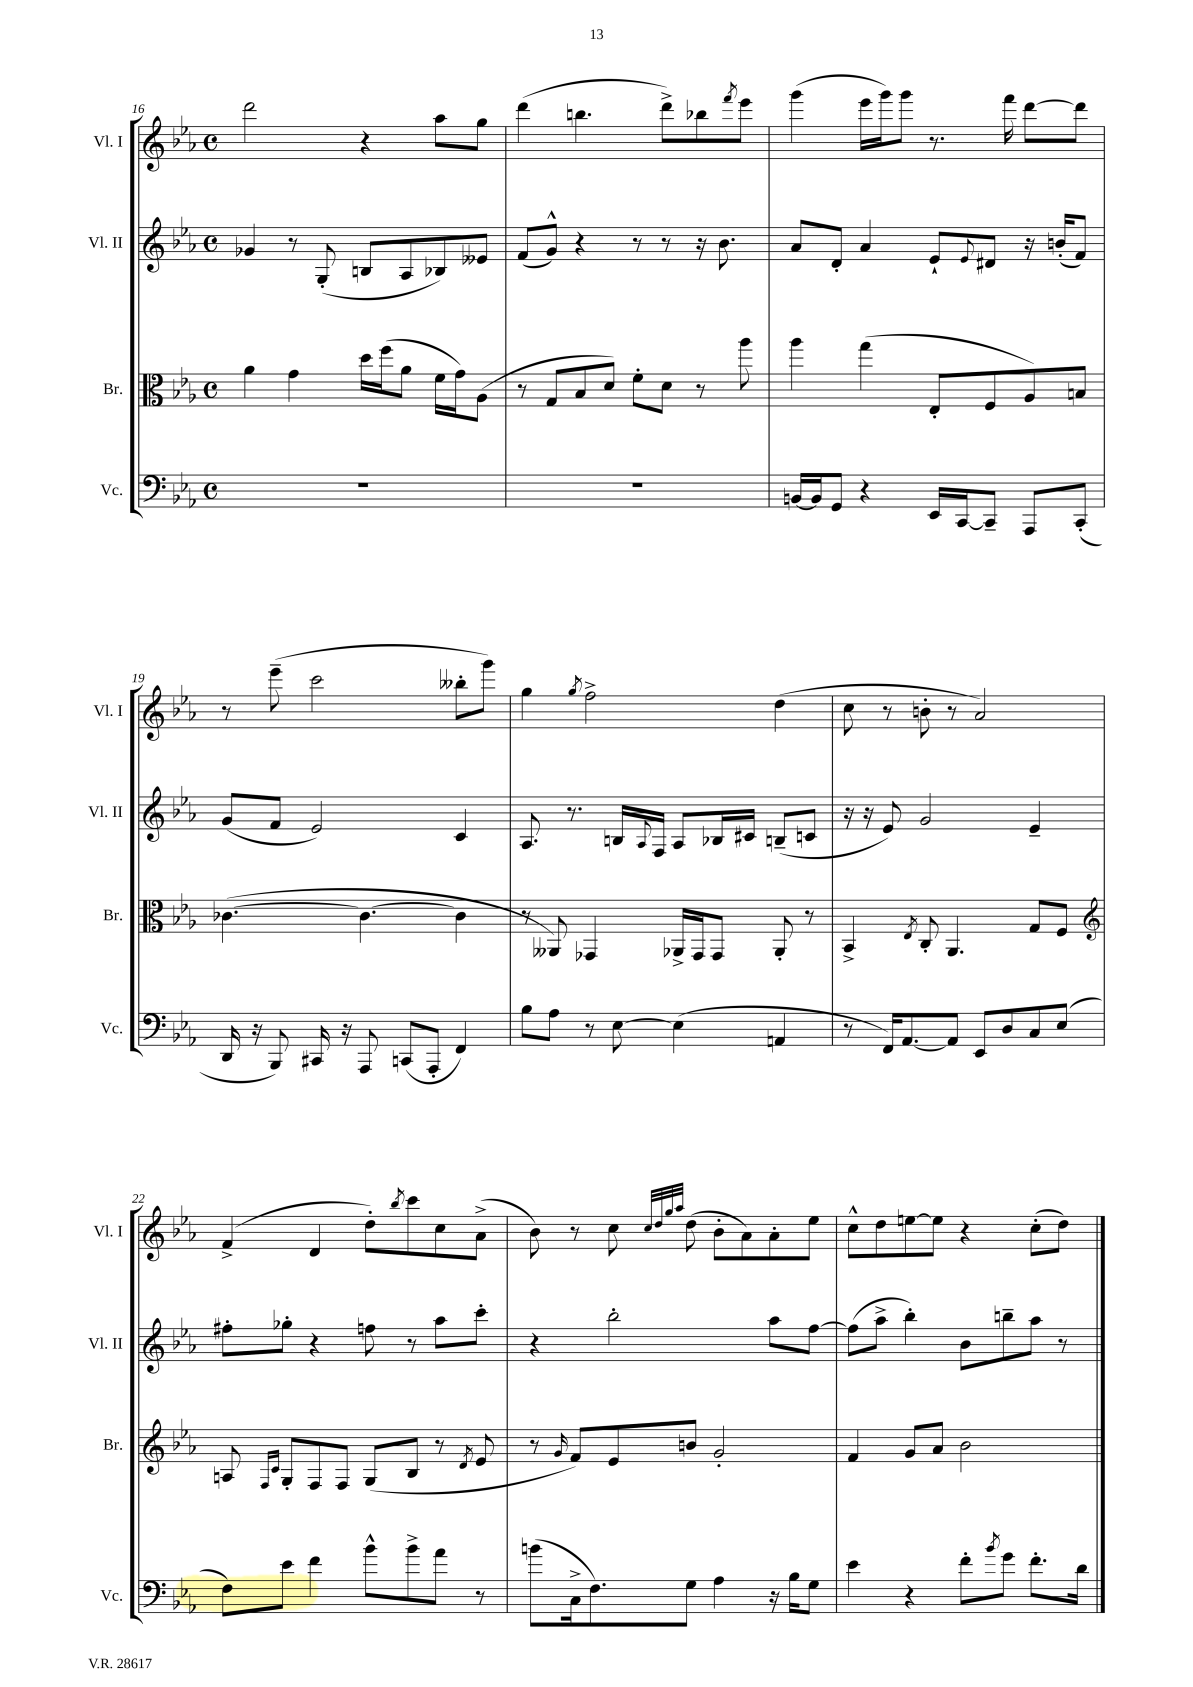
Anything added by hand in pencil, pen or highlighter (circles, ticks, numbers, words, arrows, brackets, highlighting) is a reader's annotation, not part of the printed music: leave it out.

**kern	**kern	**kern	**kern
*part4	*part3	*part2	*part1
*staff4	*staff3	*staff2	*staff1
*I"Vc.	*I"Br.	*I"Vl. II	*I"Vl. I
*I'Vc.	*I'Br.	*I'Vl. II	*I'Vl. I
*clefF4	*clefC3	*clefG2	*clefG2
*k[b-e-a-]	*k[b-e-a-]	*k[b-e-a-]	*k[b-e-a-]
*M4/4	*M4/4	*M4/4	*M4/4
*met(c)	*met(c)	*met(c)	*met(c)
=16	=16	=16	=16
1r	4a-\	4g-X/	2ddd\
.	4g\	8r	.
.	.	(8G'/	.
.	16dd\LL	8Bn/L	4r
.	(16ff\J	.	.
.	8a-\J	8A-/	.
.	16f\LL	8B-X/)	8aa-\L
.	16g\J)	.	.
.	(8A-\J	8e--X/J	8gg\J
=17	=17	=17	=17
1r	8r	(8f/L	(4ddd\
.	8G/L	8g^^/J)	.
.	8B-/	4r	4.bbn\
.	8d/J)	.	.
.	8f'\L	8r	.
.	8d\J	8r	8ddd^\L)
.	8r	16r	8bb-X\
.	.	8.b-\	.
.	.	.	8qfff/
.	8aa-\	.	8eee-\J
=18	=18	=18	=18
[16BBn/LL	4aa-\	8a-/L	(4ggg\
16BB/J]	.	.	.
8GG/J	.	8d'/J	.
4r	(4gg\	4a-/	16eee-\LL
.	.	.	16ggg\J)
.	.	.	8ggg\J
16EE-/LL	8E-'/L	8e-`/L	8.r
[16CC/J	.	.	.
.	.	8qqe-/	.
8CC~/J]	8F/	8d#X/J	.
.	.	.	16fff\
8AAA-/L	8A-/)	16r	[8ddd\L
.	.	(16bn'/KL	.
(8CC'/J	8Bn/J	8f/J)	8ddd\J]
!!LO:LB:g=z
=19	=19	=19	=19
16DD/	([4.c-X\	(8g/L	8r
16r	.	.	.
8BBB-/)	.	8f/J	(8eee-~\
16CC#X/	.	2e-/)	2ccc\
16r	.	.	.
8AAA-/	4.c-\_	.	.
(8CCn/L	.	.	.
8AAA-'/J	.	.	.
4FF/)	4c-\]	4c/	8bb--X'\L
.	.	.	8ggg\J)
=20	=20	=20	=20
8B-\L	8r	8.A-/	4gg\
8A-\J	8AA--X/)	.	.
.	.	8.r	.
.	.	.	8qgg/
8r	4GG-X/	.	2ff^\
[8E-\	.	16Bn/LL	.
.	.	8qqA-/	.
.	.	16F/JJ	.
(4E-\]	16AA-X^/LL	8A-/L	.
.	16GG-/J	.	.
.	8GG-/J	16B-X/L	.
.	.	16c#X/JJ	.
4AAn/	8AA-'/	(8Bn~/L	(4dd\
.	8r	8cn/J	.
=21	=21	=21	=21
8r	4BB-^/	16r	8cc\
.	.	16r	.
16FF/KL)	.	8e-/)	8r
[8.AA-/	.	.	.
.	8qE-/	.	.
.	8C'/	2g/	8bn'\
8AA-/J]	4.AA-/	.	8r
8EE-/L	.	.	2a-/)
8D/	.	.	.
8C/	8G/L	4e-~/	.
(8E-/J	8F/J	.	.
!!LO:LB:g=z
=22	=22	=22	=22
*	*clefG2	*	*
8F\L)	8An/	8ff#X'\L	(4f^/
.	16qqF/LL	.	.
.	16qqc/JJ	.	.
8e-\J	8G'/L	8gg-X'\J	.
4f\	8F/	4r	4d/
.	8F/J	.	.
8b-^^\L	(8G/L	8ffn\	8dd'\L)
.	.	.	8qbb-/
8b-^\	8B-/J	8r	8ccc\
8a-\J	8r	8aa-\L	8cc\
.	8qd/	.	.
8r	8e-/	8ccc'\J	(8a-^\J
=23	=23	=23	=23
(8bn\L	8r	4r	8b-\)
.	16qqg/	.	.
16C^\k	8f/L)	.	8r
8.F\)	.	.	.
.	8e-/	2bb-'\	8cc\
.	.	.	32qqcc/LLL
.	.	.	32qqdd/
.	.	.	32qqgg/
.	.	.	32qqaa-/JJJ
8G\J	8bn/J	.	(8dd\
4A-\	2g'/	.	8b-'\L
.	.	.	8a-\)
16r	.	8aa-\L	8a-'\
16B-\KL	.	.	.
8G\J	.	[8ff\J	8ee-\J
=24	=24	=24	=24
4e-\	4f/	(8ff\L]	8cc^^\L
.	.	8aa-^\J	8dd\
4r	8g/L	4bb-'\)	[8een\
.	8a-/J	.	8ee\J]
8f'\L	2b-\	8b-\L	4r
8qb-/	.	.	.
8g\J	.	8bbn~\	.
8.f'\L	.	8aa-\J	(8cc'\L
.	.	8r	8dd\J)
16d\Jk	.	.	.
==	==	==	==
*-	*-	*-	*-
